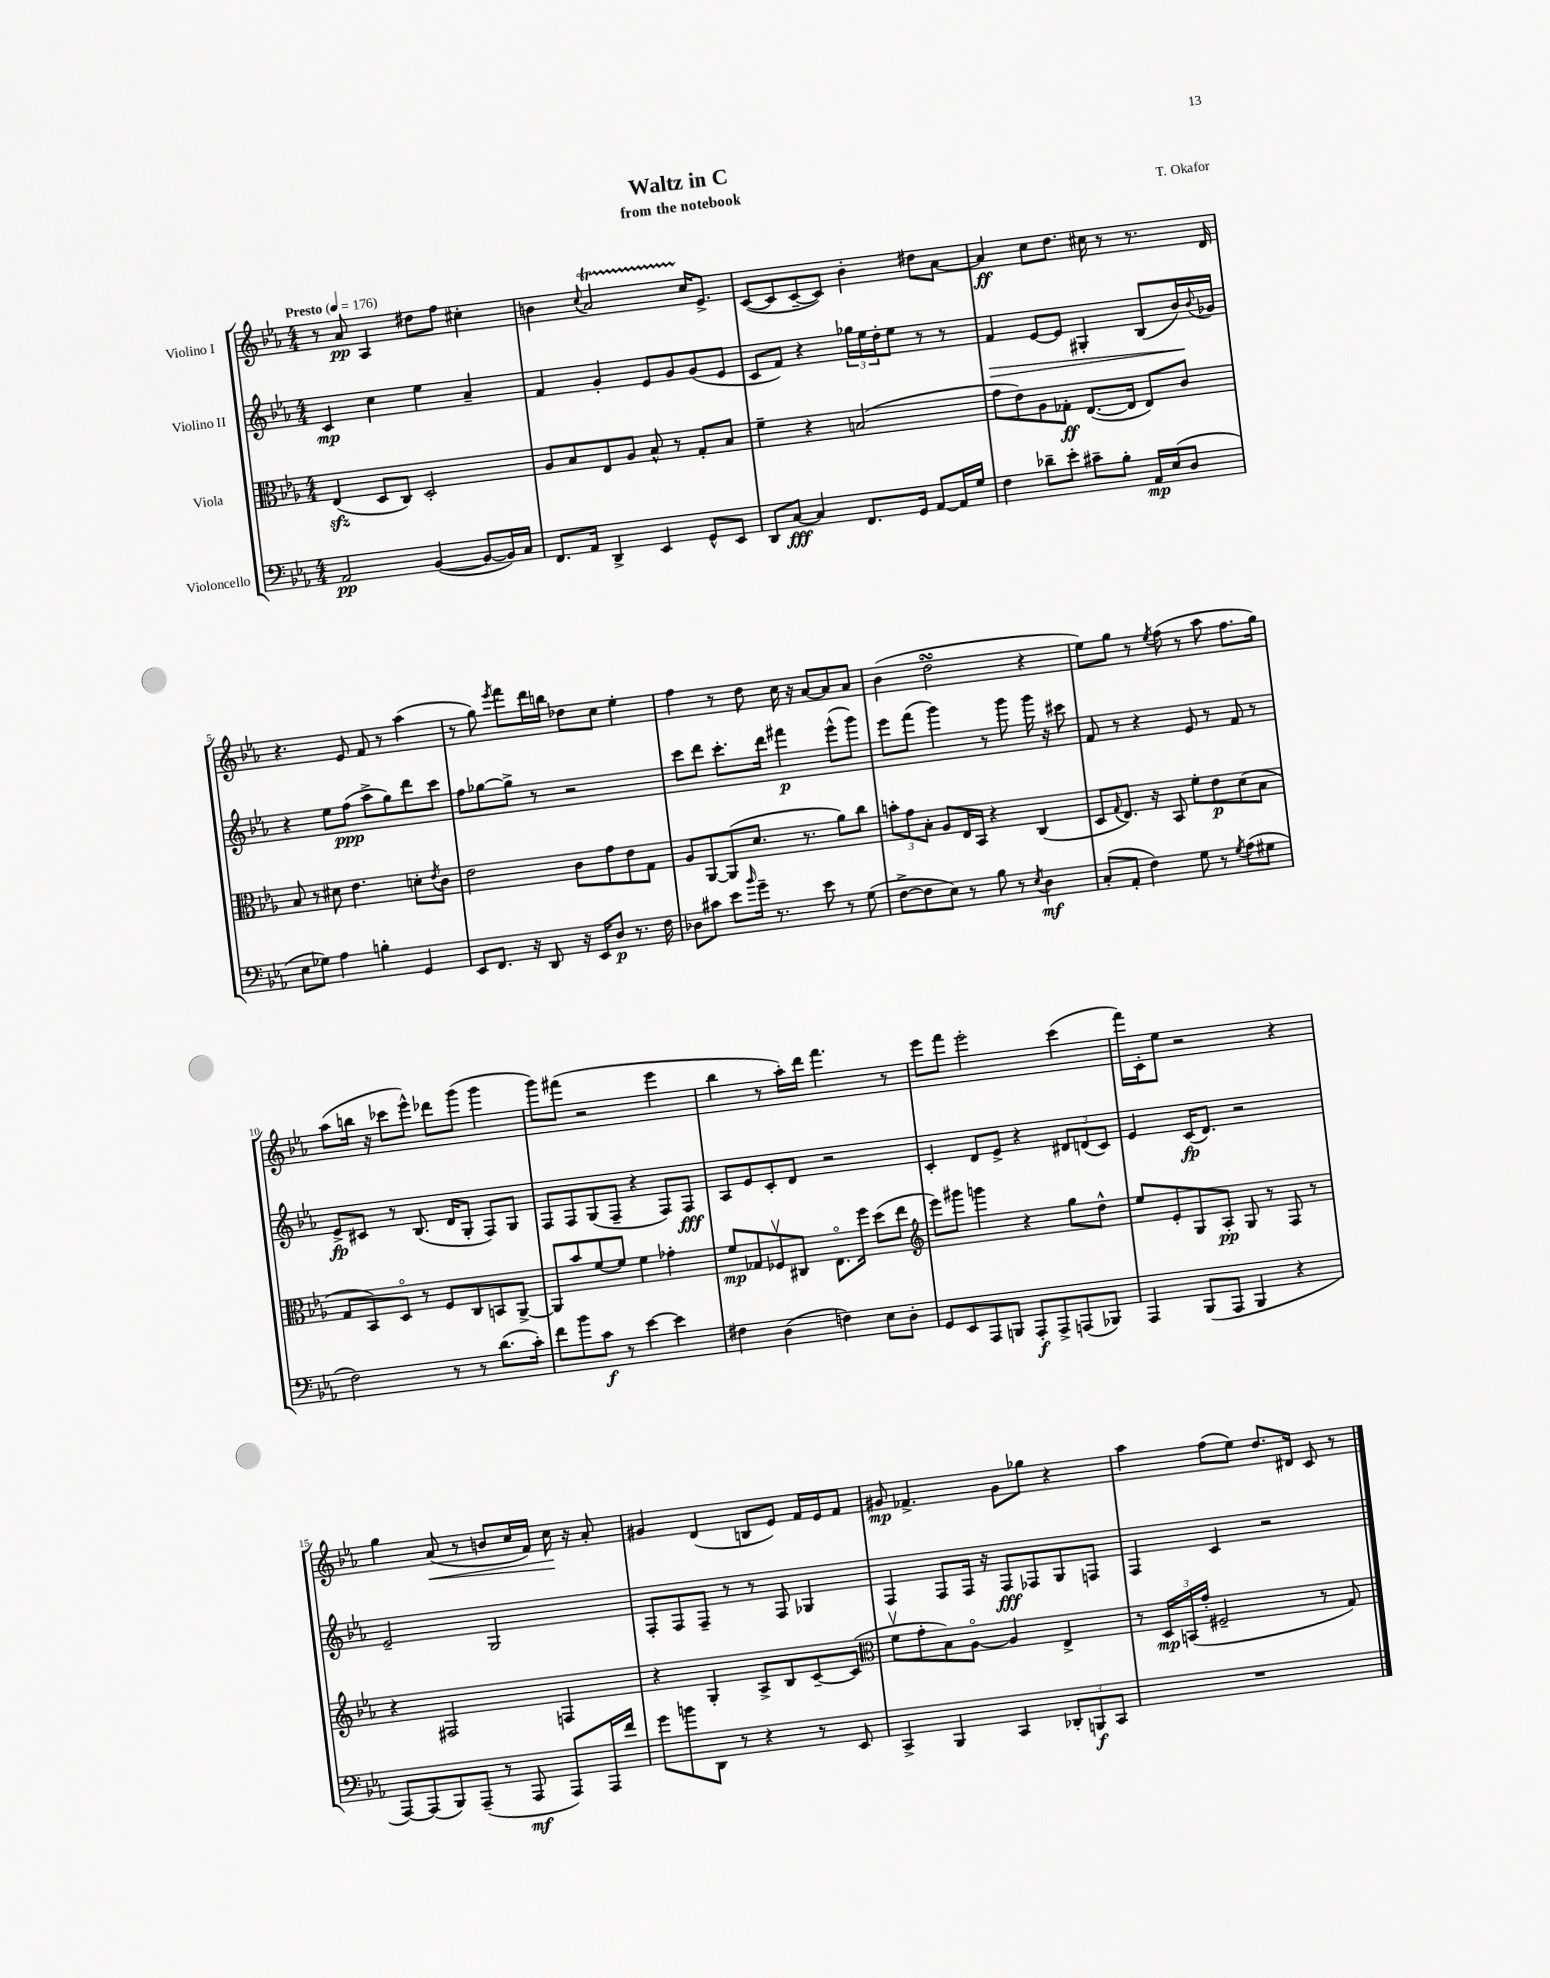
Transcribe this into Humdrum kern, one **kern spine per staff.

**kern	**dynam	**kern	**dynam	**kern	**dynam	**kern	**dynam
*part4	*part4	*part3	*part3	*part2	*part2	*part1	*part1
*staff4	*staff4	*staff3	*staff3	*staff2	*staff2	*staff1	*staff1
*I"Violoncello	*	*I"Viola	*	*I"Violino II	*	*I"Violino I	*
*clefF4	*	*clefC3	*	*clefG2	*	*clefG2	*
*k[b-e-a-]	*	*k[b-e-a-]	*	*k[b-e-a-]	*	*k[b-e-a-]	*
*M4/4	*	*M4/4	*	*M4/4	*	*M4/4	*
*MM176	*	*MM176	*	*MM176	*	*MM176	*
=1	=1	=1	=1	=1	=1	=1	=1
!	!	!	!	!	!	!LO:TX:a:B:t=Presto	!
2AA-/	pp	(4E-zz/	.	4c/	mp	8r	.
.	.	.	.	.	.	8a-/	pp
.	.	8D/L	.	4cc\	.	4A-/	.
.	.	8C/J)	.	.	.	.	.
([4BB-/	.	2D'/	.	4ee-\	.	8dd#X\L	.
.	.	.	.	.	.	8ff\J	.
8BB-/L_	.	.	.	4a-~/	.	4cc#X'\	.
16BB-/L])	.	.	.	.	.	.	.
16C/JJ	.	.	.	.	.	.	.
=2	=2	=2	=2	=2	=2	=2	=2
8.FF/L	.	8A-/L	.	4f/	.	4bn\	.
.	.	8B-/	.	.	.	.	.
16AA-/Jk	.	.	.	.	.	.	.
.	.	.	.	.	.	8qqcc/	.
4DD^/	.	8E-/	.	4g'/	.	2a-T/	.
.	.	8A-/J	.	.	.	.	.
4EE-/	.	8B-^^/	.	8e-/L	.	.	.
.	.	8r	.	8g/	.	.	.
8GG^^/L	.	8G'/L	.	(8g/	.	16cc/KL	.
.	.	.	.	.	.	8.e-^/J	.
8EE-/J	.	8B-/J	.	8e-/J	.	.	.
=3	=3	=3	=3	=3	=3	=3	=3
8DD/L	.	4f~\	.	8c/L	.	([8c/L	.
[8C/J	fff	.	.	8f/J)	.	8c/]	.
4C/]	.	4r	.	4r	.	[8c~/	.
.	.	.	.	.	.	8c/J])	.
8.FF/L	.	(2Bn/	.	24gg-X\LL	.	4b-'\	.
.	.	.	.	24ee-\	.	.	.
.	.	.	.	24dd'\J	.	.	.
.	.	.	.	8ee-\J	.	.	.
16GG/Jk	.	.	.	.	.	.	.
[8AA-/L	.	.	.	8r	.	8dd#X\L	.
16AA-/L]	.	.	.	8r	.	[8a-\J	.
16G/JJ	.	.	.	.	.	.	.
=4	=4	=4	=4	=4	=4	=4	=4
!	!	!	!	!	!LO:HP:b	!	!
4F\	.	8g\L	.	4f/	>	4a-/]	ff
.	.	8e-\)	.	.	.	.	.
8d-X~\L	.	8A-\	.	[8e-/L	.	8cc\L	.
8e-'\J	.	8G-X'\J	ff	8e-/J]	.	8.dd\J	.
8c#X~\L	.	([8.E-/L	.	4G#X'/	.	.	.
.	.	.	.	.	.	16cc#X\	.
8B-'\J	.	.	.	.	.	8r	.
.	.	16E-/Jk]	.	.	.	.	.
16AA-/LL	mp	8E-/L)	.	(8B-/L	.	8.r	.
(16E-/J	.	.	.	.	.	.	.
8D/J	.	8c/J	.	16b-/L)	.	.	.
.	.	.	.	8qqb-/	.	.	.
.	.	.	.	16g-X/JJ	]	16d/	.
!!LO:LB:g=z
=5	=5	=5	=5	=5	=5	=5	=5
8E-\L	.	8B-/	.	4r	.	4.r	.
8G-X\J)	.	8r	.	.	.	.	.
4A-\	.	8d#X\	.	8ee-\L	.	.	.
.	.	4.e-\	.	(8ff\J	ppp	8e-/	.
4Bn'\	.	.	.	8aa-^\L	.	8f/	.
.	.	.	.	8gg\)	.	8r	.
4GG/	.	8dn'\L	.	8ddd\	.	(4aa-\	.
.	.	8qe-/	.	.	.	.	.
.	.	8c\J	.	8ccc\J	.	.	.
=6	=6	=6	=6	=6	=6	=6	=6
8EE-/L	.	2e-\	.	8ff\L	.	8r	.
8.FF/J	.	.	.	[8gg-X\	.	8gg\)	.
.	.	.	.	.	.	8qeee-/	.
.	.	.	.	8gg-^\J]	.	8fff\L	.
16r	.	.	.	.	.	.	.
8DD/	.	.	.	8r	.	16ddd\L	.
.	.	.	.	.	.	16bbn\JJ	.
16r	.	8c\L	.	2r	.	8dd-X\L	.
16EE-/KL	.	.	.	.	.	.	.
8D/J	p	8g\	.	.	.	8cc\J	.
8.r	.	8e-\	.	.	.	4ee-'\	.
.	.	8G\J	.	.	.	.	.
16F\	.	.	.	.	.	.	.
=7	=7	=7	=7	=7	=7	=7	=7
8D-X\L	.	8A-/L	.	8ccc\L	.	4ff\	.
8c#X\J	.	[8AA-/	.	8ddd\J	.	.	.
8e-\L	.	(8AA-/]	.	8.ccc'\L	.	8r	.
16qqb-/	.	.	.	.	.	.	.
16g~\Jk	.	8.d/J	.	.	.	8dd\	.
8.r	.	.	.	16ddd\Jk	.	.	.
.	.	.	.	4fff#X\	p	16cc\	.
.	.	8.r	.	.	.	16r	.
8e-\	.	.	.	.	.	[8a-/L	.
8r	.	8a-\L)	.	(8eee-^^\L	.	8a-/]	.
(8G\	.	8cc\J	.	8ggg\J)	.	8a-/J	.
=8	=8	=8	=8	=8	=8	=8	=8
[8F^\L	.	12bn'\L	.	8eee-\L	.	(4b-\	.
.	.	12g\	.	.	.	.	.
8F\]	.	.	.	(8fff\J	.	.	.
.	.	12B-'\J	.	.	.	.	.
8E-\J)	.	8A-/L	.	4ggg\)	.	2ddsSsS\	.
8r	.	16E-/L	.	.	.	.	.
.	.	16BB-/JJ	.	.	.	.	.
8B-\	.	4r	.	8r	.	.	.
8r	.	.	.	8ggg\	.	.	.
8qE-/	.	.	.	.	.	.	.
4D\	mf	(4C/	.	16ggg\	.	4r	.
.	.	.	.	16r	.	.	.
.	.	.	.	8ccc#X\	.	.	.
=9	=9	=9	=9	=9	=9	=9	=9
(8C'/L	.	8D/L	.	8f/	.	8ee-\L)	.
.	.	8qqG/	.	.	.	.	.
8AA-'/J	.	8.E-/J)	.	8r	.	8gg\J	.
4F\)	.	.	.	4r	.	8r	.
.	.	16r	.	.	.	.	.
.	.	.	.	.	.	8qee-/	.
.	.	8BB-/	.	.	.	(8ff\	.
8G\	.	8f'\L	.	8e-/	.	8r	.
8r	.	8e-\	p	8r	.	8aa-\	.
8qG/	.	.	.	.	.	.	.
(8A-\L	.	(8d\	.	8f/	.	8.ff\L	.
8G#X\J	.	8B-\J	.	8r	.	.	.
.	.	.	.	.	.	16gg\Jk)	.
!!LO:LB:g=z
=10	=10	=10	=10	=10	=10	=10	=10
2F\)	.	8G/L	.	8e-^/L	fp	(8aa-\L	.
.	.	8BB-/)	.	8c#X/J	.	16bbn\Jk	.
.	.	.	.	.	.	16r	.
.	.	8D/J	.	8r	.	8ccc-X\L	.
.	.	8r	.	(8.B-/	.	8eee-^^\J)	.
8r	.	8F/L	.	.	.	8ddd-X\L	.
.	.	.	.	16d/KL	.	.	.
8r	.	8C/	.	8G'/J	.	(8ggg\J	.
(8.d\L	.	8BBn/	.	8F/L)	.	4ggg\	.
.	.	[8AA-^/J	.	8G/J	.	.	.
16c'\Jk)	.	.	.	.	.	.	.
=11	=11	=11	=11	=11	=11	=11	=11
8f\L	.	8AA-/L]	.	8F/L	.	8ggg\L)	.
8b-\	.	8b-/	.	8F/	.	(8fff#X\J	.
8c\J	f	[8f/	.	(8G/	.	2r	.
8r	.	8f/J]	.	8F~/J	.	.	.
[4e-\	.	4f\	.	4r	.	.	.
4e-\]	.	4g-X'\	.	8F/L)	.	4eee-\	.
.	.	.	.	8F/J	fff	.	.
=12	=12	=12	=12	=12	=12	=12	=12
4F#X\	.	8f/L	mp	8A-/L	.	4bb-\	.
.	.	8G-X/	.	8e-/	.	.	.
(4D\	.	8F-Xv/	.	8c'/	.	8r	.
.	.	8C#X/J	.	8d/J	.	16aa-'\LL)	.
.	.	.	.	.	.	16ddd\JJ	.
4Fn\)	.	8.E-\L	.	2r	.	4.fff\	.
.	.	16ff\Jk	.	.	.	.	.
8E-\L	.	(8dd\L	.	.	.	.	.
8D'\J	.	8ee-\J	.	.	.	8r	.
=13	=13	=13	=13	=13	=13	=13	=13
*	*	*clefG2	*	*	*	*	*
8GG/L	.	8eee-\L)	.	4c'/	.	8eee-\L	.
8EE-/	.	8ggg#X\J	.	.	.	8fff\J	.
8AAA-/	.	4gggn\	.	8d/L	.	2eee-'\	.
8BBBn/J	.	.	.	8e-^/J	.	.	.
8AAA-'/L	f	4r	.	4r	.	.	.
8AAA-^/	.	.	.	.	.	.	.
(8AAAn/	.	8gg\L	.	12d#X/L	.	(4ccc\	.
.	.	.	.	(12dn/	.	.	.
8BBB-X/J)	.	8dd^^\J	.	.	.	.	.
.	.	.	.	12c/J)	.	.	.
=14	=14	=14	=14	=14	=14	=14	=14
4AAA-/	.	8ee-/L	.	4e-/	.	16fff\LL)	.
.	.	.	.	.	.	16c'\J	.
.	.	8e-'/	.	.	.	8ee-\J	.
(8BBB-/L	.	8G/	.	(16c/KL	fp	2r	.
.	.	.	.	8.d/J)	.	.	.
8AAA-/J	.	8A-'/J	pp	.	.	.	.
4BBB-/	.	8G/	.	2r	.	.	.
.	.	8r	.	.	.	.	.
4r	.	8F/	.	.	.	4r	.
.	.	8r	.	.	.	.	.
!!LO:LB:g=z
=15	=15	=15	=15	=15	=15	=15	=15
[8AAA-/L)	.	4r	.	2e-~/	.	4gg\	.
(8AAA-/]	.	.	.	.	.	.	.
!	!	!	!	!	!	!	!LO:HP:b
8BBB-/)	.	2F#X/	.	.	.	(8a-/	<
(8AAA-~/J	.	.	.	.	.	8r	.
8r	.	.	.	2G/	.	8bn/L	.
8AAA-/	mf	.	.	.	.	16cc/L	.
.	.	.	.	.	.	16f/JJ)	.
8AAA-/L)	.	4Fn/	.	.	.	16cc\	.
.	.	.	.	.	.	16r	[
16AAA-/L	.	.	.	.	.	8a-'/	.
16f/JJ	.	.	.	.	.	.	.
=16	=16	=16	=16	=16	=16	=16	=16
8g\L	.	4r	.	8F'/L	.	4g#X/	.
8bn\	.	.	.	8F/	.	.	.
8DD\J	.	4G'/	.	8F~/J	.	(4d/	.
8r	.	.	.	8r	.	.	.
4r	.	8A-^/L	.	8r	.	8Bn/L	.
.	.	8B-/	.	8F/	.	8e-/J)	.
8r	.	[8c~/	.	4G-X/	.	16f/LL	.
.	.	.	.	.	.	16e-/J	.
8EE-/	.	(8c/J]	.	.	.	8f/J	.
=17	=17	=17	=17	=17	=17	=17	=17
*	*	*clefC3	*	*	*	*	*
4CC^/	.	8fv\L	.	4F/	.	8g#X/	mp
.	.	8g'\	.	.	.	4.f-X^/	.
4BBB-/	.	8B-\)	.	8F/L	.	.	.
.	.	[8A-\J	.	16F/Jk	.	.	.
.	.	.	.	16r	.	.	.
4CC/	.	4A-/]	.	8F/L	fff	8g#\L	.
.	.	.	.	8F-X/	.	8gg-X\J	.
12DD-X'/L	.	4E-^/	.	8G/	.	4r	.
12BBBn/	f	.	.	.	.	.	.
.	.	.	.	8Fn/J	.	.	.
12CC/J	.	.	.	.	.	.	.
=18	=18	=18	=18	=18	=18	=18	=18
1r	.	8r	.	4F/	.	4aa-\	.
.	.	24D/LL	mp	.	.	.	.
.	.	(24BBn/	.	.	.	.	.
.	.	24g'/JJ	.	.	.	.	.
.	.	2F#X~/	.	4c/	.	(8ff\L	.
.	.	.	.	.	.	8ee-\J)	.
.	.	.	.	2r	.	8.dd/L	.
.	.	.	.	.	.	16d#X/Jk	.
.	.	8r	.	.	.	8c/	.
.	.	8G/)	.	.	.	8r	.
==	==	==	==	==	==	==	==
*-	*-	*-	*-	*-	*-	*-	*-
